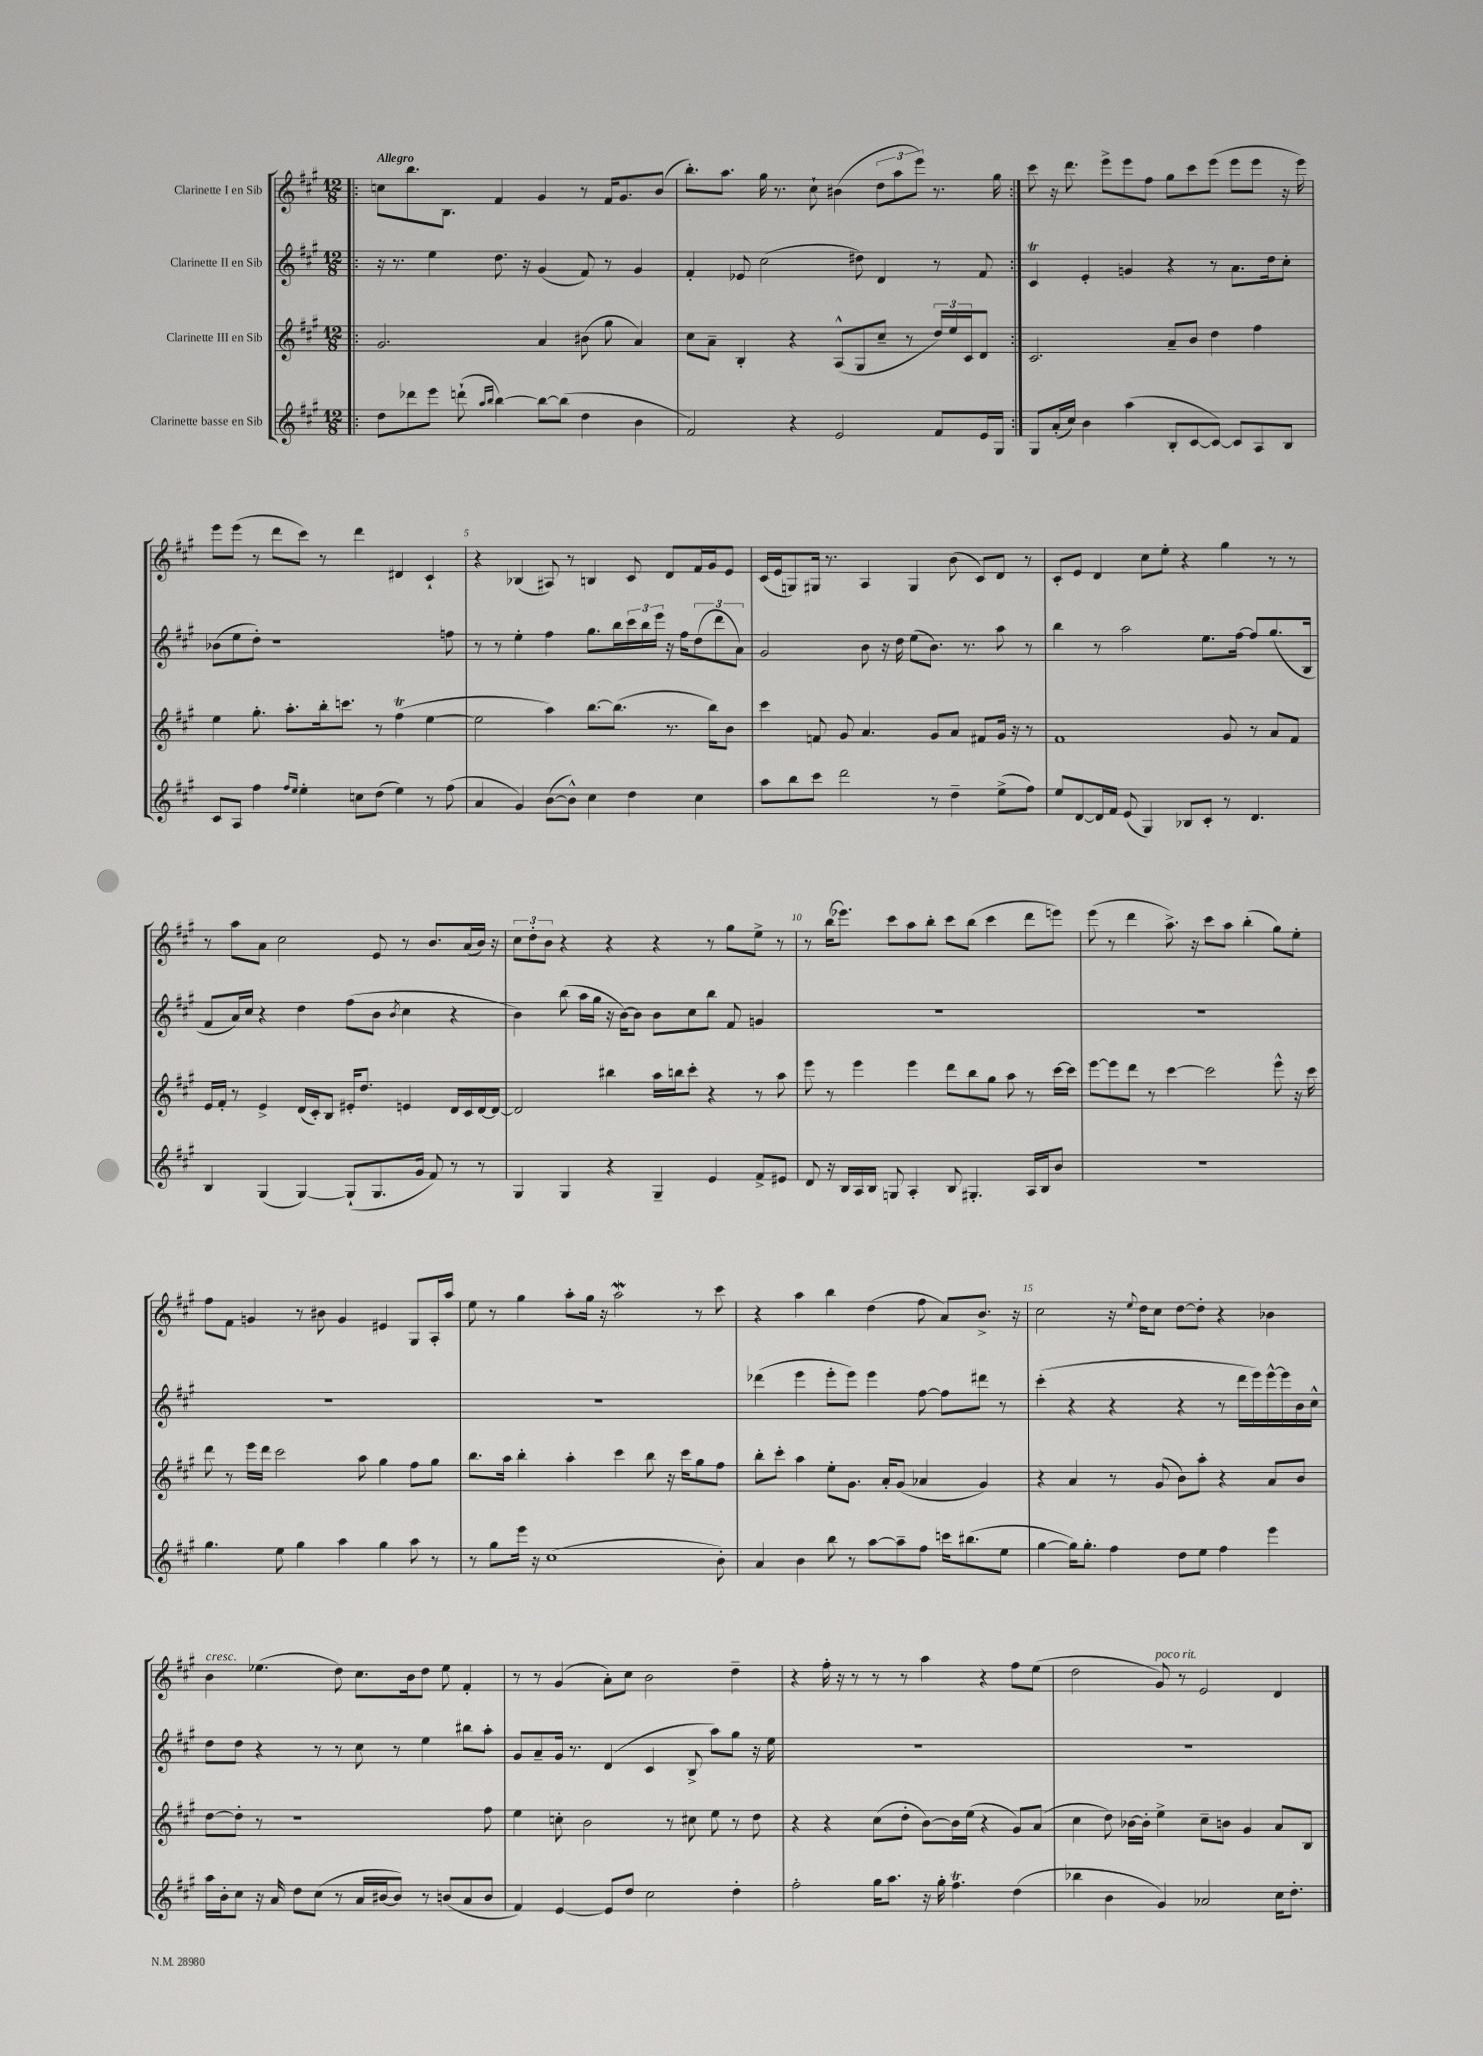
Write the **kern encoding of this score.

**kern	**kern	**kern	**kern
*staff4	*staff3	*staff2	*staff1
*clefG2	*clefG2	*clefG2	*clefG2
*k[f#c#g#]	*k[f#c#g#]	*k[f#c#g#]	*k[f#c#g#]
*M12/8	*M12/8	*M12/8	*M12/8
=!|:	=!|:	=!|:	=!|:
8dd	2.g#	16r	8cc
.	.	8.r	.
8ddd-	.	.	8.bb
8eee	.	4ee	.
.	.	.	8.B
(8ddd`	.	.	.
16qqaa	.	.	.
16qqbb	.	.	.
[4bb)	.	8.dd	4f#
.	.	16r	.
8bb_	4a	(4g#	4g#
(8bb]	.	.	.
4dd	(8b#	8f#)	8r
.	8gg#	8r	16f#
.	.	.	8.g#
4b	4a)	4g#	.
.	.	.	(8b
=	=	=	=
2f#)	8cc#	4f#'	8.bb')
.	8a~	.	.
.	.	.	8.aa
.	4B'	8e-	.
.	.	(2cc#	16gg#
.	.	.	8.r
4r	4r	.	.
.	.	.	8cc#`
2e	(8A^^	.	(4b#
.	8G#	8dd#)	.
.	8cc#~	4d	12dd
.	.	.	12aa
.	8r	.	.
.	.	.	12eee)
8f#	24dd)	8r	8.r
.	24ee	.	.
.	24c#	.	.
16e	8d	8f#	.
16G#	.	.	16gg#
=:|!	=:|!	=:|!	=:|!
8G#	2.c#	4c#	8ccc#
(16a'	.	.	16r
16cc#)	.	.	8.ddd
4b	.	4e'	.
.	.	.	8eee^
(4aa	.	4g	8eee
.	.	.	8ff#
8B'	8a~	4r	8gg#
[8c#	8b	.	8ccc#
8c#_)	4dd	8r	(8eee
8c#]	.	8.a	8eee
8A	4ff#	.	8eee
.	.	16dd	.
8B	.	8cc#'	16r
.	.	.	16eee)
=	=	=	=
8c#	4ee	(8b-	8eee
8A	.	8ee	(8eee
4ff#	8.gg#'	8dd')	8r
.	.	1r	8ddd
.	8.aa'	.	.
16qqff#	.	.	.
16qqee	.	.	.
4ee'	.	.	8ccc#)
.	16bb'	.	8r
.	8.ccc	.	.
8cc	.	.	4ddd
(8dd	8r	.	.
4ee)	(4ff#	.	4d#
8r	[4ee	.	4c#`
(8ff#	.	8ff	.
=	=	=	=
4a	2ee]	8r	4r
.	.	8r	.
4g#)	.	4ee'	(4B-
([8b	4aa)	4ff#	8A#)
8b^^])	.	.	8r
4cc#	[8.bb	8.gg#	4B
.	(8.bb]	16bb	.
4dd	.	24ccc#	8c#
.	.	24bb	.
.	.	24eee	.
.	8.r	16r	8d
.	.	16ff#	.
4cc#	.	(12dd	16f#
.	16bb)	.	16g#
.	.	12ddd	.
.	8b	.	8e
.	.	12a)	.
=	=	=	=
8aa	4ccc#	2g#	(16c#
.	.	.	16e
8bb	.	.	8G)
8ccc#	8f	.	16G#
.	.	.	8.r
2ddd	8g#	.	.
.	4.a	8b	4A
.	.	16r	.
.	.	16dd	.
.	.	(8ee	4G#
8r	8g#	8.b)	.
4dd~	8a	.	(8b
.	.	8.r	.
.	8f#	.	8c#)
(8ee^	16g#	8aa	8d
.	16r	.	.
8ff#)	8r	8r	8r
=	=	=	=
8ee	1f#	4bb	8c#'
[8d	.	.	8e
16d]	.	8r	4d
16f#	.	.	.
(8e	.	2aa	.
4G#)	.	.	8cc#
.	.	.	8ee'
8B-	.	.	4r
8c#'	.	8.ee	.
8r	8g#	.	4gg#
.	.	[16ff#	.
4.d	8r	8ff#]	.
.	8a	(8.gg#	8r
.	8f#	.	8r
.	.	16B	.
=	=	=	=
4B	16e	8f#	8r
.	16f#'	.	.
.	8r	16a)	8aa
.	.	16cc#	.
(4G#	4e^	4r	8a
.	.	.	2cc#
[4G#)	(16d	4dd	.
.	16c#')	.	.
.	8B	.	.
(8G#`]	16e#'	(8ff#	.
.	8.dd	.	.
8.G#	.	8b	8e
.	.	8qb	.
.	4e	4cc#	8r
16g#	.	.	.
8f#)	.	.	8.b
8r	16d	4r	.
.	16c#	.	(16a
8r	[16d	.	16b)
.	16d_	.	16r
=	=	=	=
4G#	2d]	4b)	12cc#
.	.	.	12dd'
.	.	.	12b
4G#	.	(8bb	4r
.	.	16aa	.
.	.	16gg#	.
4r	4bb#	16r	4r
.	.	[16b)	.
.	.	8b]	.
4G#~	16aa	8b	4r
.	16bb	.	.
.	8ccc#'	8cc#	.
4e	4r	8bb	8r
.	.	8f#	8gg#
8f#^	8r	4g	8ee^
8e#	8aa	.	8r
=	=	=	=
8d	8eee	1.r	8r
16r	8r	.	(16bb
16B	.	.	8.eee-)
16A	4eee	.	.
16B	.	.	.
8G	.	.	8ccc#
4A'	4eee	.	8aa
.	.	.	8bb'
8B	8ddd	.	8ccc#
4.G#'	8bb	.	(8bb
.	8gg#	.	4ccc#
.	8aa	.	.
16A	8r	.	8ddd
16B	.	.	.
8b	[16ccc#	.	8eee)
.	16ccc#]	.	.
=	=	=	=
1.r	[8eee	1.r	(8eee
.	8eee]	.	8r
.	8ddd	.	4ddd
.	8r	.	.
.	[4ccc#	.	8.aa^)
.	.	.	16r
.	2ccc#]	.	8ccc#
.	.	.	8aa
.	.	.	(4bb'
.	8eee^^	.	8gg#)
.	16r	.	8ee'
.	16ccc#	.	.
=	=	=	=
4.gg#	8ddd	1.r	8ff#
.	8r	.	8f#
.	16eee	.	4g
.	16ddd	.	.
8ee	2ccc#	.	.
4gg#	.	.	8r
.	.	.	8b#
4aa	.	.	4g
.	8aa	.	.
4gg#	4gg#	.	4e#
8aa	8ff#	.	8G#
8r	8gg#	.	16A'
.	.	.	16aa
=	=	=	=
8r	8.bb	1.r	8ee
8gg#	.	.	8r
.	16aa	.	.
16eee	4bb'	.	4gg#
16r	.	.	.
(1cc#	.	.	.
.	4aa'	.	8aa'
.	.	.	16gg#
.	.	.	16r
.	4ccc#	.	2aa
.	8bb	.	.
.	16r	.	.
.	16ccc#	.	.
.	8gg#	.	8r
8b')	8ff#	.	8ccc#
=	=	=	=
4a	8bb'	(4ddd-	4r
.	8ccc#'	.	.
4b	4aa	4eee	4aa
8bb	8ee'	8eee'	4bb
8r	8.g#	8eee)	.
[8aa	.	4eee	(4dd
.	16a'	.	.
8aa~]	(8g#	.	.
8ff#	4a-	[8ff#	8ff#
16ccc	.	8ff#]	8a)
(8.bb#	.	.	.
.	4g#)	8ddd#	8.b^
8ee	.	8r	.
.	.	.	16r
=	=	=	=
[4gg#	4r	(4ccc#'	2cc#
16gg#])	4a	4r	.
8.gg#'	.	.	.
4ff#	8r	4r	16r
.	.	.	8qqee
.	.	.	16dd
.	(8g#	.	8cc#
8dd	8b)	4r	[8dd
8ee	8aa'	.	8dd']
4ff#	4r	8r	4r
.	.	16ddd	.
.	.	16eee)	.
4eee	8a	[16eee^^	4b-
.	.	16eee]	.
.	8b	16b	.
.	.	16cc#^^	.
=	=	=	=
16aa	[8dd	8dd	4b
16b'	.	.	.
8cc#	8dd']	8dd	.
16r	8r	4r	(4.ee-
16a	.	.	.
8dd	1r	.	.
(8cc#	.	8r	.
8r	.	8r	8dd)
16a	.	8cc#	8.cc#
[16b#	.	.	.
8b#])	.	8r	.
.	.	.	16b
8r	.	4ee	8dd
(8b	.	.	8ee-
8a	.	8bb#	4f#'
8b	8ff#	8aa'	.
=	=	=	=
4f#)	4ee	8g#	8r
.	.	8a~	8r
[4e	8cc'	16g#	(4g#
.	.	8.r	.
.	2b	.	.
8e]	.	(4d	8a')
8dd	.	.	8cc#
2cc#	.	4c#	2b
.	8r	.	.
.	8cc#	8B^	.
.	8ee	8aa)	.
4dd'	8r	8gg#	4dd~
.	8dd	16r	.
.	.	16ee	.
=	=	=	=
2ff#'	4r	1.r	4r
.	4r	.	16ff#'
.	.	.	16r
.	.	.	8r
16gg#	(8cc#	.	8r
8.aa	.	.	.
.	8dd'	.	8r
16r	[8b)	.	4aa
16gg#'	.	.	.
4.ff#	16b]	.	.
.	(16ee	.	.
.	4r	.	4r
(4dd	8g#)	.	8ff#
.	(8a	.	(8ee
=	=	=	=
4bb-	4cc#	1.r	2dd
4b	8dd)	.	.
.	[16b-	.	.
.	16b-']	.	.
4g#)	4ee^	.	8g#)
.	.	.	8r
2a-	8cc#~	.	2e
.	8b	.	.
.	4g#	.	.
16cc#	8a	.	4d
8.dd'	.	.	.
.	8B	.	.
==	==	==	==
*-	*-	*-	*-
